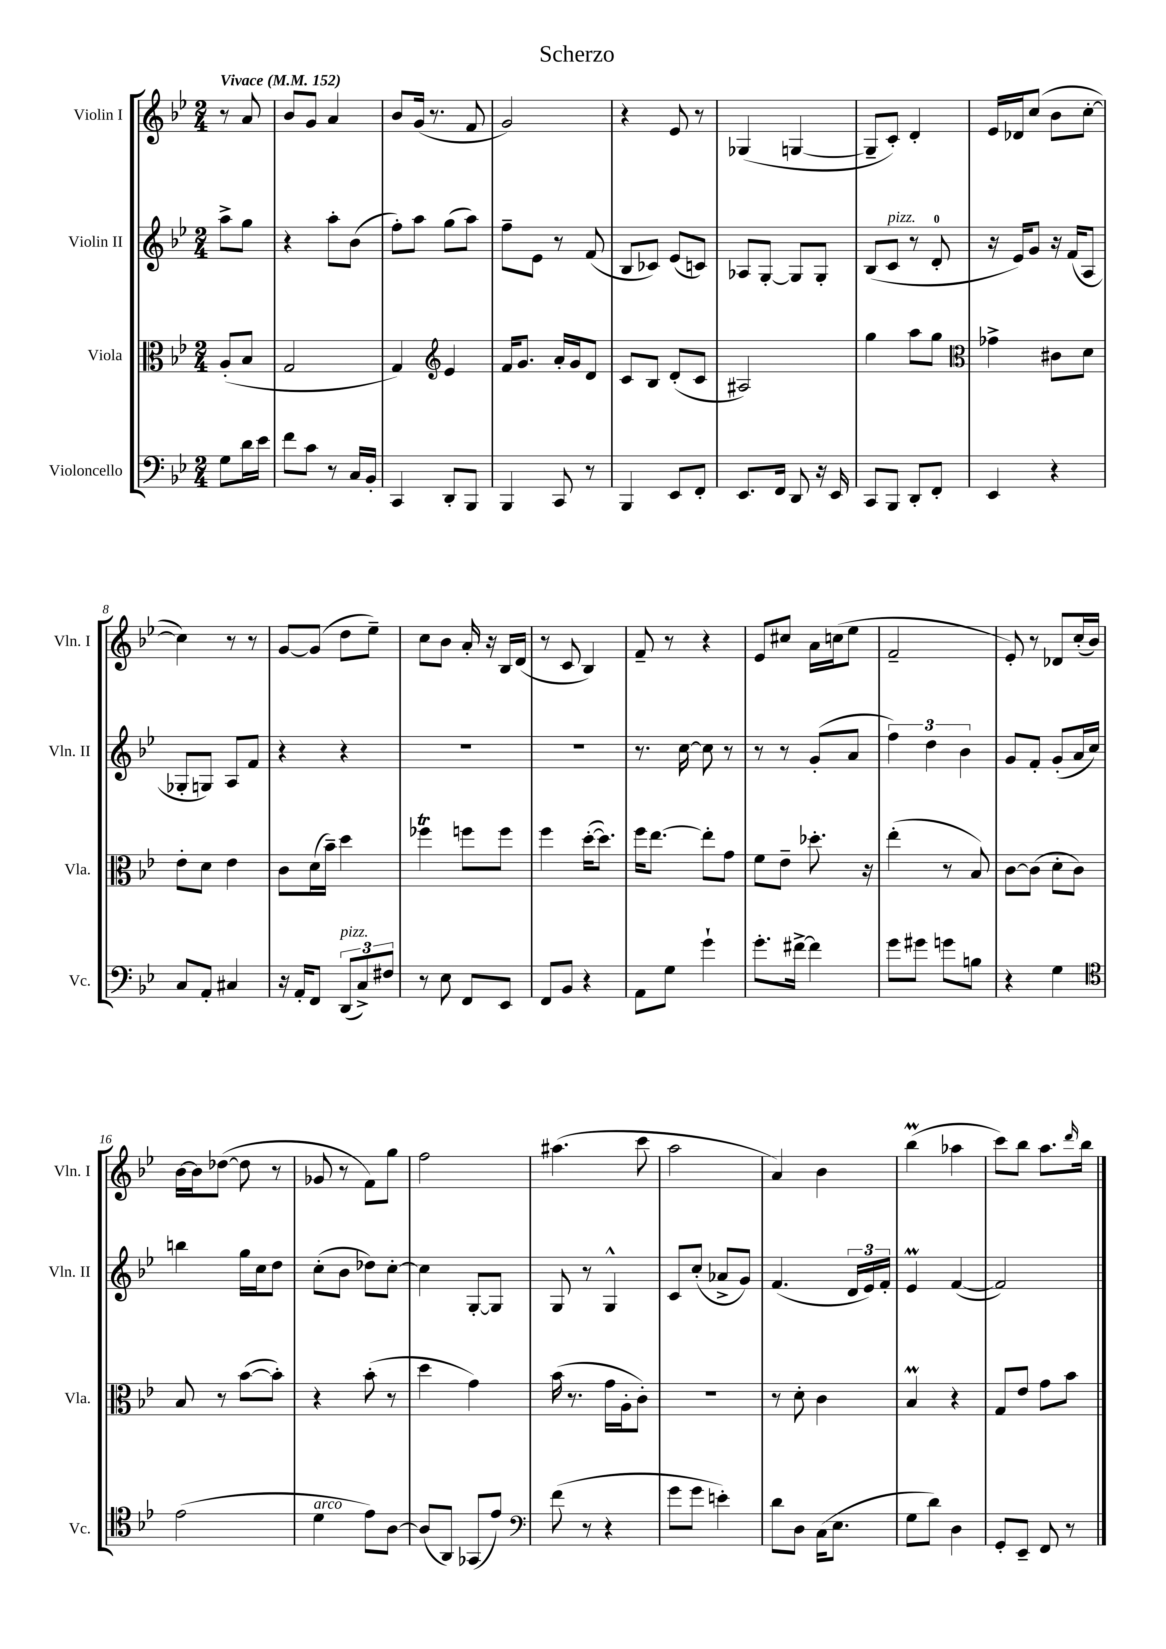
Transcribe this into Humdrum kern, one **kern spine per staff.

**kern	**kern	**kern	**kern
*staff4	*staff3	*staff2	*staff1
*clefF4	*clefC3	*clefG2	*clefG2
*k[b-e-]	*k[b-e-]	*k[b-e-]	*k[b-e-]
*M2/4	*M2/4	*M2/4	*M2/4
*MM152	*MM152	*MM152	*MM152
8G	(8A'	8aa^	8r
16d	8B-	8gg	8a
16e-	.	.	.
=	=	=	=
8f	2G	4r	8b-
8c	.	.	8g
8r	.	8aa'	4a
16C	.	(8b-	.
16BB-'	.	.	.
=	=	=	=
4CC	4G)	8ff')	8b-
.	.	8aa	(16g
.	.	.	8.r
*	*clefG2	*	*
8DD'	4e-	(8gg	.
8BBB-	.	8aa)	8f
=	=	=	=
4BBB-	16f	8ff~	2g)
.	8.g	.	.
.	.	8e-	.
8CC	16a'	8r	.
.	16g	.	.
8r	8d	(8f	.
=	=	=	=
4BBB-	8c	8B-	4r
.	8B-	8c-)	.
8EE-	(8d'	(8e-	8e-
8FF'	8c	8c)	8r
=	=	=	=
8.EE-	2A#)	8A-	(4G-
.	.	[8G'	.
16FF	.	.	.
8DD	.	8G]	[4G
16r	.	8G'	.
16EE-	.	.	.
=	=	=	=
8CC	4gg	(8B-	8G~]
8BBB-	.	8c	8c')
8DD'	8aa	8r	4d'
8FF'	8gg	8d'	.
=	=	=	=
*	*clefC3	*	*
4EE-	4g-^	16r	16e-
.	.	16e-)	16d-
.	.	8g	(8cc
4r	8c#	16r	8b-
.	.	(16f	.
.	8d	8A	[8cc'
=	=	=	=
8C	8e-'	8G-'	4cc])
8AA'	8d	8G)	.
4C#	4e-	8A	8r
.	.	8f	8r
=	=	=	=
16r	8c	4r	[8g
16AA'	.	.	.
8FF	(16d	.	(8g]
.	16b-~)	.	.
(12DD	4dd	4r	8dd
12C^)	.	.	.
.	.	.	8ee-~)
12F#	.	.	.
=	=	=	=
8r	4ff-	2r	8cc
8E-	.	.	8b-
8FF	8ff	.	16a'
.	.	.	16r
8EE-	8ff	.	16B-
.	.	.	(16d
=	=	=	=
8FF	4ff	2r	8r
8BB-	.	.	8c
4r	([16dd'	.	4B-)
.	8.dd])	.	.
=	=	=	=
8AA	16ff	8.r	8f~
.	[8.ee-	.	.
8G	.	.	8r
.	.	[16cc	.
4g`	8ee-']	8cc]	4r
.	8g	8r	.
=	=	=	=
8.g'	8f	8r	8e-
.	8e-~	8r	8cc#
[16f#^	.	.	.
4f#]	8.dd-'	(8g'	16a
.	.	.	(16cc
.	.	8a	8ee-
.	16r	.	.
=	=	=	=
8g	(4ee-'	6ff)	2f~
8g#	.	.	.
.	.	6dd	.
8g	8r	.	.
.	.	6b-	.
8B	8B-)	.	.
=	=	=	=
4r	[8c	8g	8e-')
.	(8c]	8f'	8r
4G	8d'	(8g'	8d-
.	8c)	16a	(16cc'
.	.	16cc)	16b-)
=	=	=	=
*clefC4	*	*	*
(2e-	8B-	4bb	[16b-
.	.	.	16b-]
.	8r	.	([8dd-
.	([8b-	16gg	8dd-]
.	.	16cc	.
.	8b-'])	8dd	8r
=	=	=	=
4d	4r	(8cc'	8g-
.	.	8b-	8r
8e-)	(8b-'	8dd-)	8f)
[8A	8r	[8cc'	8gg
=	=	=	=
(8A]	4dd	4cc]	2ff
8AA)	.	.	.
(8GG-	4g)	[8G'	.
8e-)	.	8G]	.
=	=	=	=
*clefF4	*	*	*
(8f	(16b-	8G	(4.aa#
.	8.r	.	.
8r	.	8r	.
4r	16g	4G^^	.
.	16A'	.	.
.	8c')	.	8ccc
=	=	=	=
8g	2r	8c	2aa
8g	.	(8cc'	.
4e')	.	8a-^	.
.	.	8g)	.
=	=	=	=
8d	8r	(4.f	4a)
8D	8d'	.	.
(16C	4c	.	4b-
8.E-	.	.	.
.	.	24d	.
.	.	24e-)	.
.	.	24f'	.
=	=	=	=
8G	4B-	4e-	(4bb-
8d)	.	.	.
4D	4r	([4f	4aa-
=	=	=	=
8GG'	8G	2f])	8ccc)
8EE-~	8e-	.	8bb-
8FF	8g	.	8.aa
8r	8b-	.	.
.	.	.	16qqddd
.	.	.	16bb-
==	==	==	==
*-	*-	*-	*-
